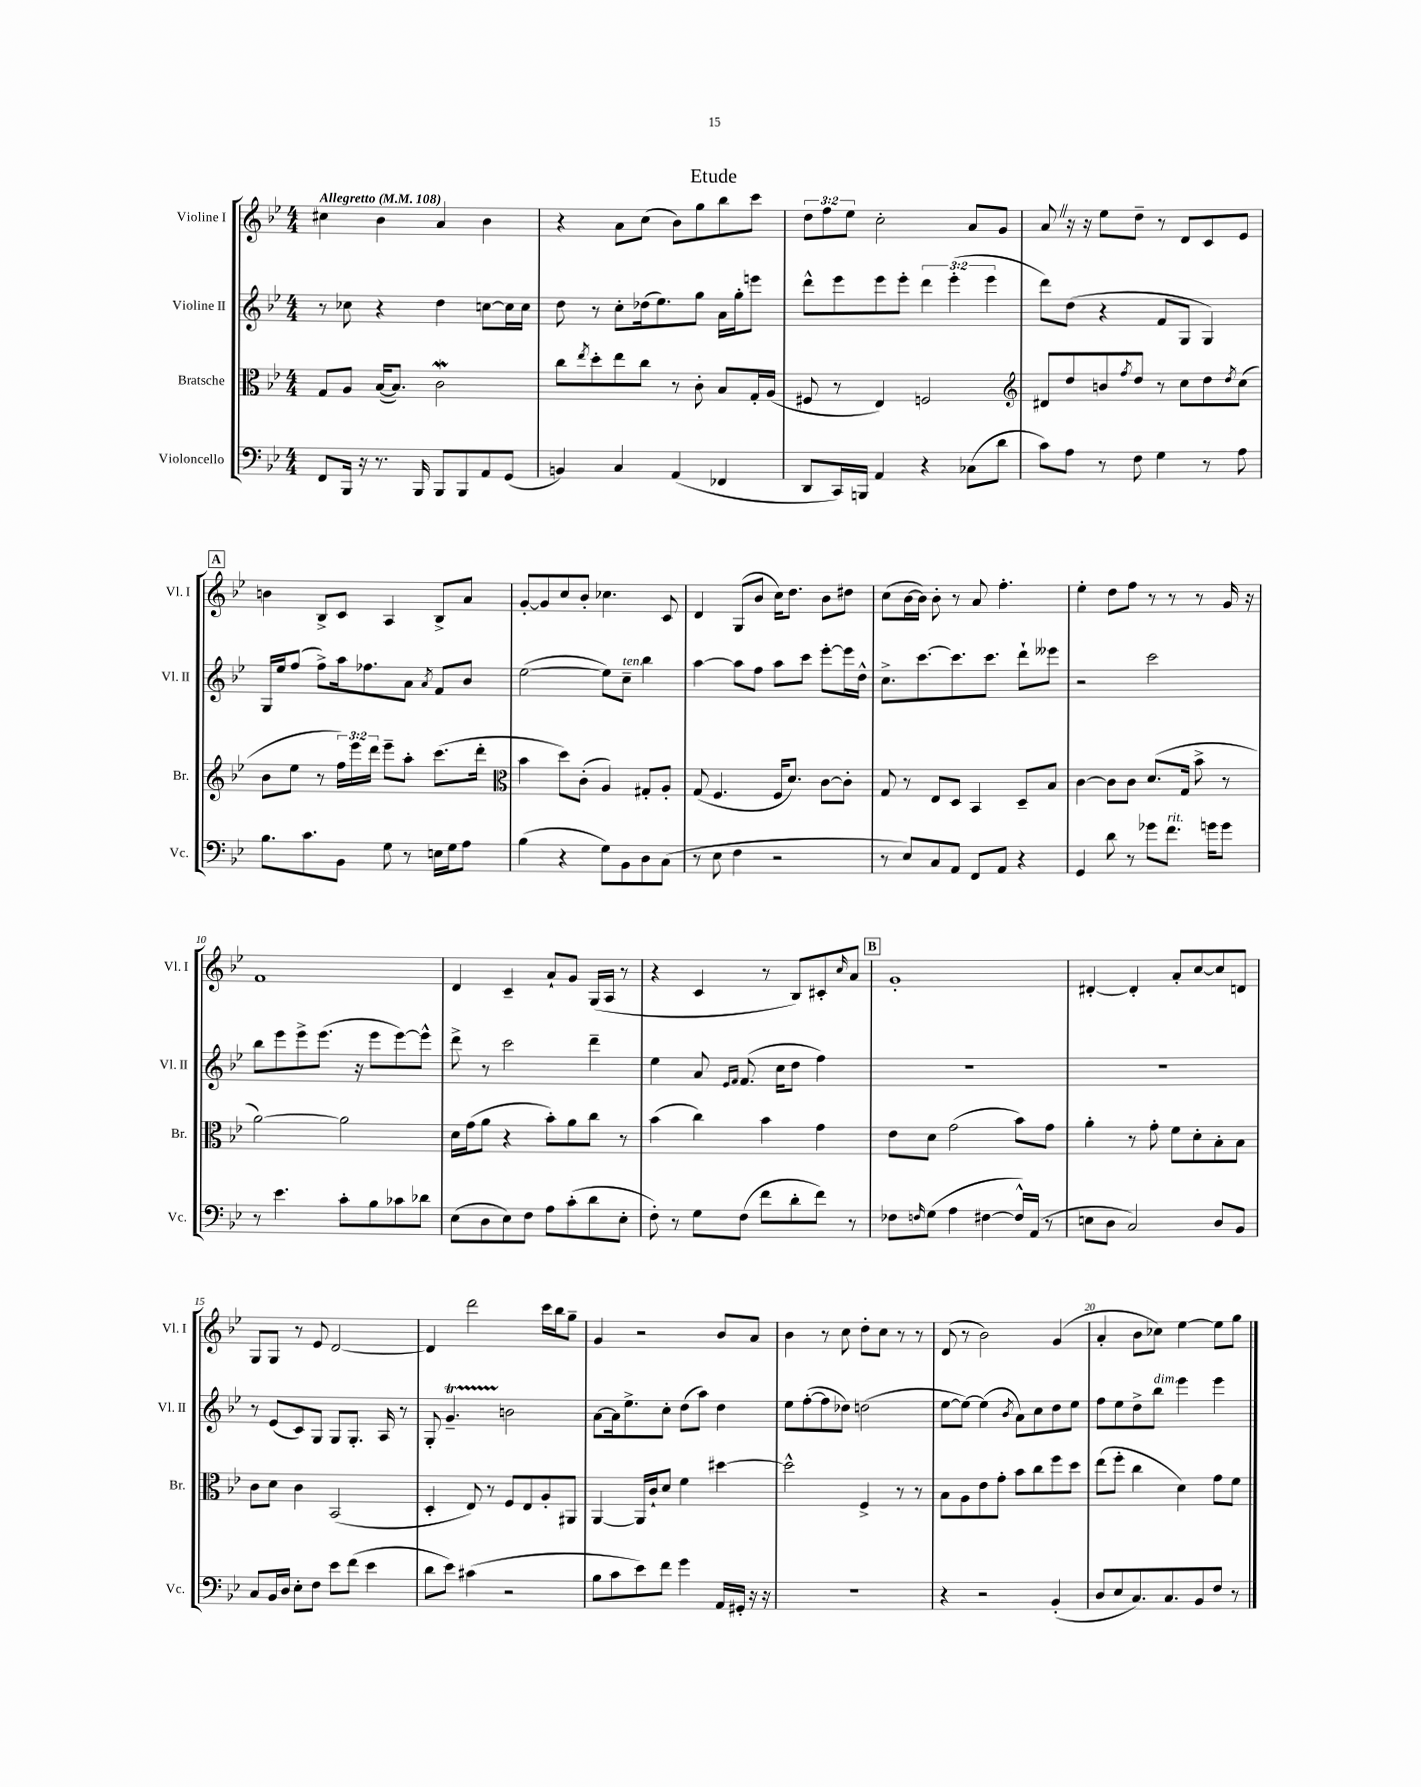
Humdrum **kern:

**kern	**kern	**kern	**kern
*staff4	*staff3	*staff2	*staff1
*clefF4	*clefC3	*clefG2	*clefG2
*k[b-e-]	*k[b-e-]	*k[b-e-]	*k[b-e-]
*M4/4	*M4/4	*M4/4	*M4/4
*MM108	*MM108	*MM108	*MM108
8FF/L	8G/L	8r	4cc#\
16BBB-/Jk	8A/J	8cc-\	.
16r	.	.	.
8.r	([16B-/LK	4r	4b-\
.	8.B-/]J)	.	.
16BBB-/	.	.	.
8BBB-/L	2c\	4dd\	4a/
8BBB-/	.	.	.
8AA/	.	[8cc\L	4b-\
(8GG/J	.	16cc\]L	.
.	.	16cc\JJ	.
=	=	=	=
4BB/)	8cc\L	8dd\	4r
.	8qee-/	.	.
.	8dd'\	8r	.
4C/	8ee-\	8cc'\L	8a\L
.	8cc\J	(16dd-\k	(8cc\J
.	.	8.ee-\)	.
(4AA/	8r	.	8b-\L)
.	8c'\	8gg\J	8gg\
4FF-/	8B-/L	16a\LL	8bb-\
.	.	16gg'\J	.
.	16G'/L	8eee\J	8ccc\J
.	(16A/JJ	.	.
=	=	=	=
8DD/L	8F#/	8ddd^^\L	12dd\L
.	.	.	12ff\
16CC/L)	8r	8eee-\	.
.	.	.	12ee-\J
16BBB/JJ	.	.	.
4AA/	4E-/)	8eee-\	2cc'\
.	.	8eee-'\J	.
4r	2F/	6ddd\	.
.	.	(6eee-'\	.
(8C-\L	.	.	8a/L
.	.	6eee-\	.
8d\J	.	.	8g/J
=	=	=	=
*	*clefG2	*	*
8c\L)	8d#/L	8ddd\L)	8a/
8A\J	8dd/	(8dd\J	16r
.	.	.	16r
8r	8b/	4r	8ee-\L
.	8qff/	.	.
8F\	8dd/J	.	8dd~\J
4G\	8r	8f/L	8r
.	8cc\L	8G/J	8d/L
8r	8dd\	4G/)	8c/
.	8qdd/	.	.
8A\	(8cc\J	.	8e-/J
=	=	=	=
8.B-\L	8b-\L	16G/LL	4b\
.	.	16ee-/J	.
.	8ee-\J	(8ff/J	.
8.c\	.	.	.
.	8r	8ff^\L)	8B-^/L
8BB-\J	24ff\LL)	16aa\k	8c/J
.	24eee-\	.	.
.	.	8.ff-\	.
.	24ddd\JJ	.	.
8G\	8eee-~\L	.	4A/
8r	8aa'\J	8a\J	.
.	.	8qa/	.
16E\LL	(8.ccc\L	8f/L	8B-^/L
16G\J	.	.	.
8A\J	.	8b-/J	8a/J
.	16ddd'\Jk	.	.
=	=	=	=
*	*clefC3	*	*
(4B-\	4b-\	([2ee-\	[8g'/L
.	.	.	8g/]
4r	8dd\L)	.	8cc/
.	(8c'\J	.	8b-'/J
8G\L)	4A/)	8ee-\]L)	4.cc-\
8BB-\	.	8cc~\J	.
8D\	8G#'/L	4bb-\	.
(8C\J	8A'/J	.	8c/
=	=	=	=
8r	(8G/	[4aa\	4d/
8E-\	4.F/	.	.
4F\	.	8aa\]L	(8G/L
.	.	8ff\J	8b-/J
2r	16F/LK	8aa\L	16cc\LK)
.	8.d/J)	.	8.dd\J
.	.	8ccc\J	.
.	[8c\L	[8eee-'\L	8b-\L
.	8c'\]J	16eee-\]L	8dd#\J
.	.	16dd^^\JJ	.
=	=	=	=
8r	8G/	8.cc^\L	(8cc\L
8E-/L)	8r	.	[16b-\L
.	.	[8.ccc\	16b-\]JJ)
8C/	8E-/L	.	8b-'\
8AA/J	8D/J	8.ccc\]	8r
8FF/L	4BB-/	.	8a/
.	.	8.ccc\J	.
8AA/J	.	.	4.ff'\
4r	8D~/L	8ddd`\L	.
.	8B-/J	8eee--\J	.
=	=	=	=
4GG/	[4c\	2r	4ee-'\
8d\	8c\]L	.	8dd\L
8r	8c\J	.	8ff\J
8g-\L	(8.d/L	2ccc\	8r
8.f\J	.	.	8r
.	16G/Jk	.	.
.	8b-^\	.	8r
16g\LK	.	.	.
8g\J	8r	.	16g/
.	.	.	16r
=	=	=	=
8r	[2a\)	8bb-\L	1f
4.e-\	.	8eee-\	.
.	.	8eee-^\	.
.	.	(8.eee-\J	.
8c'\L	2a\]	.	.
.	.	16r	.
8B-\	.	8eee-\L	.
8c-\	.	[8eee-\)	.
8d-\J	.	8eee-^^\]J	.
=	=	=	=
(8E-\L	16d\LL	8ddd^\	4d/
.	(16g\J	.	.
8D\	8a\J	8r	.
8E-\)	4r	2ccc\	4c~/
8F\J	.	.	.
8A\L	8b-'\L)	.	8a`/L
(8c'\	8a\	.	8g/J
8d\	8cc\J	4ddd~\	(16G/LL
.	.	.	16A/JJ
8E-'\J	8r	.	8r
=	=	=	=
8F'\)	(4b-\	4ee-\	4r
8r	.	.	.
8G\L	4cc\)	8a/	4c/
.	.	16qqe-/LL	.
.	.	16qqf/JJ	.
(8F\J	.	(8.f/	.
8f\L	4b-\	.	8r
.	.	16cc\LK	.
8d'\	.	8dd\J	8B-/L)
8f\J)	4g\	4ff\)	8c#'/
.	.	.	16qqcc/
8r	.	.	8a/J
=	=	=	=
8F-\L	8e-\L	1r	1g'
16qqF/	.	.	.
(8G\J	8d\J	.	.
4A\	(2g\	.	.
[4F#\	.	.	.
16F#^^/]LL)	8b-\L)	.	.
(16AA/JJ	.	.	.
8r	8g\J	.	.
=	=	=	=
8E\L	4a'\	1r	[4d#'/
8D\J	.	.	.
2C/)	8r	.	4d#'/]
.	8g'\	.	.
.	8f\L	.	8a'/L
.	8d'\	.	[8cc/
8D/L	8B-'\	.	8cc/]
8BB-/J	8B-\J	.	8d/J
=	=	=	=
8C/L	8c\L	8r	8G/L
16BB-/L	8d\J	(8e-/L	8G/J
16D/JJ	.	.	.
8E-'\L	4c\	8c/)	8r
8F\J	.	8G/J	8e-/
8e-\L	(2BB-/	8G/L	[2d/
(8f\J	.	8.G'/J	.
4e-\	.	.	.
.	.	16A/	.
.	.	8r	.
=	=	=	=
8d\L	4D'/	8G'/	4d/]
8e-\J)	.	4.g~/	.
(4c#\	8E-/)	.	2ddd\
.	8r	.	.
2r	8F/L	2b\	.
.	8E-/	.	.
.	8A'/	.	16ccc\LL
.	.	.	16bb-\J
.	8AA#/J	.	8gg~\J
=	=	=	=
8B-\L	[4AA/	[8a\L	4g/
8c\	.	16a\]k	.
.	.	8.ee-^\	.
8e-\)	16AA/]LL	.	2r
.	16c`/J	.	.
8f\J	8d/J	8cc'\J	.
4g\	4f\	(8dd\L	.
.	.	8aa\J)	.
16AA/LL	[4dd#\	4dd\	8b-/L
16GG#'/JJ	.	.	.
16r	.	.	8a/J
16r	.	.	.
=	=	=	=
1r	2dd#^^\]	8ee-\L	4b-\
.	.	([8ff'\	.
.	.	8ff\]	8r
.	.	8dd-\J)	8cc\
.	4F^/	(2dd\	8dd'\L
.	.	.	8cc\J
.	8r	.	8r
.	8r	.	8r
=	=	=	=
4r	8B-\L	[8ee-\L	(8d/
.	8A\	8ee-\_J)	8r
2r	8e-\	(4ee-\]	2b-\)
.	8g'\J	.	.
.	.	8qb-/	.
.	8b-\L	8a\L)	.
.	8cc\	8cc\	.
(4BB-'/	8ff\	8dd\	(4g/
.	8dd\J	8ee-\J	.
=	=	=	=
8D/L	(8ee-\L	8ff\L	4a'/
8E-/	8ff'\J	8ee-\	.
8.C/)	4cc\	8dd^\	8b-\L
.	.	8bb-\J	8cc-\J)
8.C/	.	.	.
.	4d\)	4eee-\	[4ee-\
8BB-/	.	.	.
8F/J	8g\L	4eee-\	8ee-\]L
8r	8f\J	.	8gg\J
==	==	==	==
*-	*-	*-	*-
